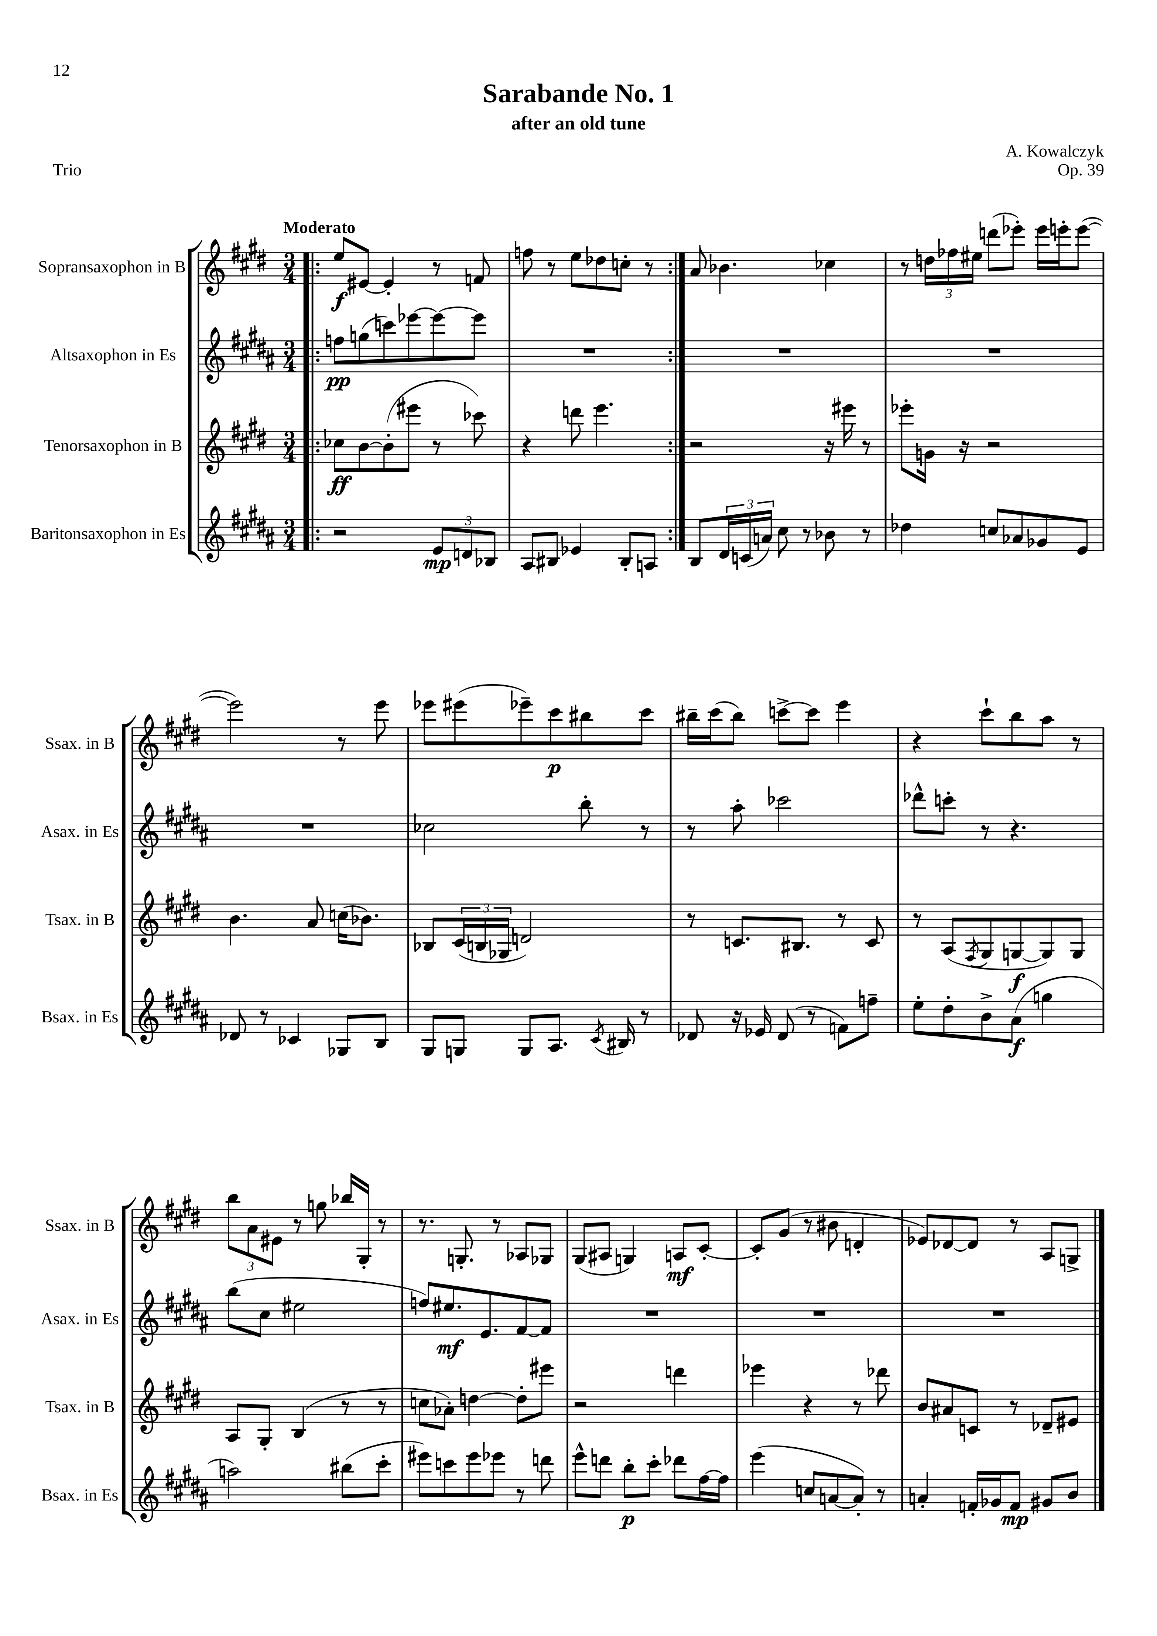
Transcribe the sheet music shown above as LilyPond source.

\header { title = "Sarabande No. 1" composer = "A. Kowalczyk" subtitle = "after an old tune" opus = "Op. 39" piece = "Trio" }
<<
\new StaffGroup <<
\new Staff = "s0" \with { instrumentName = "Sopransaxophon in B" shortInstrumentName = "Ssax. in B" } {
    \clef treble \key e \major \numericTimeSignature \time 3/4 \tempo "Moderato"
    \repeat volta 2 { \bar ".|:" e''8\f eis'8~ eis'4-. r8 f'8 |
    f''8 r8 e''8 des''8 c''8-. r8 | }
    a'8 bes'4. ces''4 |
    r8 \tuplet 3/2 { d''16 fes''16 eis''16 } d'''8( ees'''8-.) ees'''16 e'''16-. e'''8~( |
    e'''2) r8 e'''8 |
    ees'''8 eis'''8( ees'''8--) cis'''8\p bis''8 cis'''8 |
    bis''16-- cis'''16( bis''8) c'''8~-> c'''8 e'''4 |
    r4 cis'''8-! b''8 a''8 r8 |
    \tuplet 3/2 { b''8 a'8 eis'8 } r8 g''8 bes''16 gis16-. r8 |
    r8. g8.-. r8 aes8 ges8 |
    gis8( ais8 g4) a8\mf cis'8~-. |
    cis'8-. gis'8( r8 bis'8 d'4-. |
    ees'8) des'8~ des'8 r8 a8 g8-> \bar "|." |
}
\new Staff = "s1" \with { instrumentName = "Altsaxophon in Es" shortInstrumentName = "Asax. in Es" } {
    \clef treble \key b \major \numericTimeSignature \time 3/4
    \repeat volta 2 { \bar ".|:" f''8\pp g''8( c'''8) ees'''8~ ees'''8~ ees'''8 |
    R2. | }
    R2. |
    R2. |
    R2. |
    ces''2 b''8-. r8 |
    r8 ais''8-. ces'''2 |
    des'''8-^ c'''8-. r8 r4. |
    b''8( cis''8 eis''2 |
    f''8) eis''8.\mf e'8. fis'8~ fis'8 |
    R2. |
    R2. |
    R2. \bar "|." |
}
\new Staff = "s2" \with { instrumentName = "Tenorsaxophon in B" shortInstrumentName = "Tsax. in B" } {
    \clef treble \key e \major \numericTimeSignature \time 3/4
    \repeat volta 2 { \bar ".|:" ces''8\ff b'8~ b'8-.( eis'''8 r8 ces'''8) |
    r4 d'''8 e'''4. | }
    r2 r16 eis'''16 r8 |
    ees'''8-. g'16 r16 r2 |
    b'4. a'8 c''16( bes'8.) |
    bes8 \tuplet 3/2 { cis'16( b16 ges16 } d'2) |
    r8 c'8. bis8. r8 c'8 |
    r8 a8( \acciaccatura { fis8 } gis8 g8~\f g8) g8 |
    a8 gis8-. b4( r8 r8 |
    c''8 aes'8-.) d''4~ d''8-. eis'''8 |
    r2 d'''4 |
    ees'''4 r4 r8 des'''8 |
    b'8 ais'8 c'8 r8 des'8-- eis'8 \bar "|." |
}
\new Staff = "s3" \with { instrumentName = "Baritonsaxophon in Es" shortInstrumentName = "Bsax. in Es" } {
    \clef treble \key b \major \numericTimeSignature \time 3/4
    \repeat volta 2 { \bar ".|:" r2 \tuplet 3/2 { e'8\mp d'8 bes8 } |
    ais8 bis8 ees'4 bis8-. a8 | }
    b8 \tuplet 3/2 { dis'16 c'16( a'16) } cis''8 r8 bes'8 r8 |
    des''4 c''8 aes'8 ges'8 e'8 |
    des'8 r8 ces'4 ges8 b8 |
    gis8 g8 g8 ais8. \acciaccatura { cis'8 } bis16 r8 |
    des'8 r16 ees'16 des'8( r8 f'8) f''8-- |
    e''8-. dis''8-. b'8-> ais'8\f( g''4 |
    a''2) bis''8( cis'''8-. |
    eis'''8) c'''8 eis'''8 ees'''8 r8 d'''8 |
    e'''8-^ d'''8 b''8-.\p cis'''8-. des'''8 fis''16~ fis''16 |
    e'''4( c''8 a'8~ a'8-.) r8 |
    a'4-. f'16-. ges'16 f'8\mp gis'8 b'8 \bar "|." |
}
>>
>>
\layout { \context { \Score \remove "Bar_number_engraver" } }
